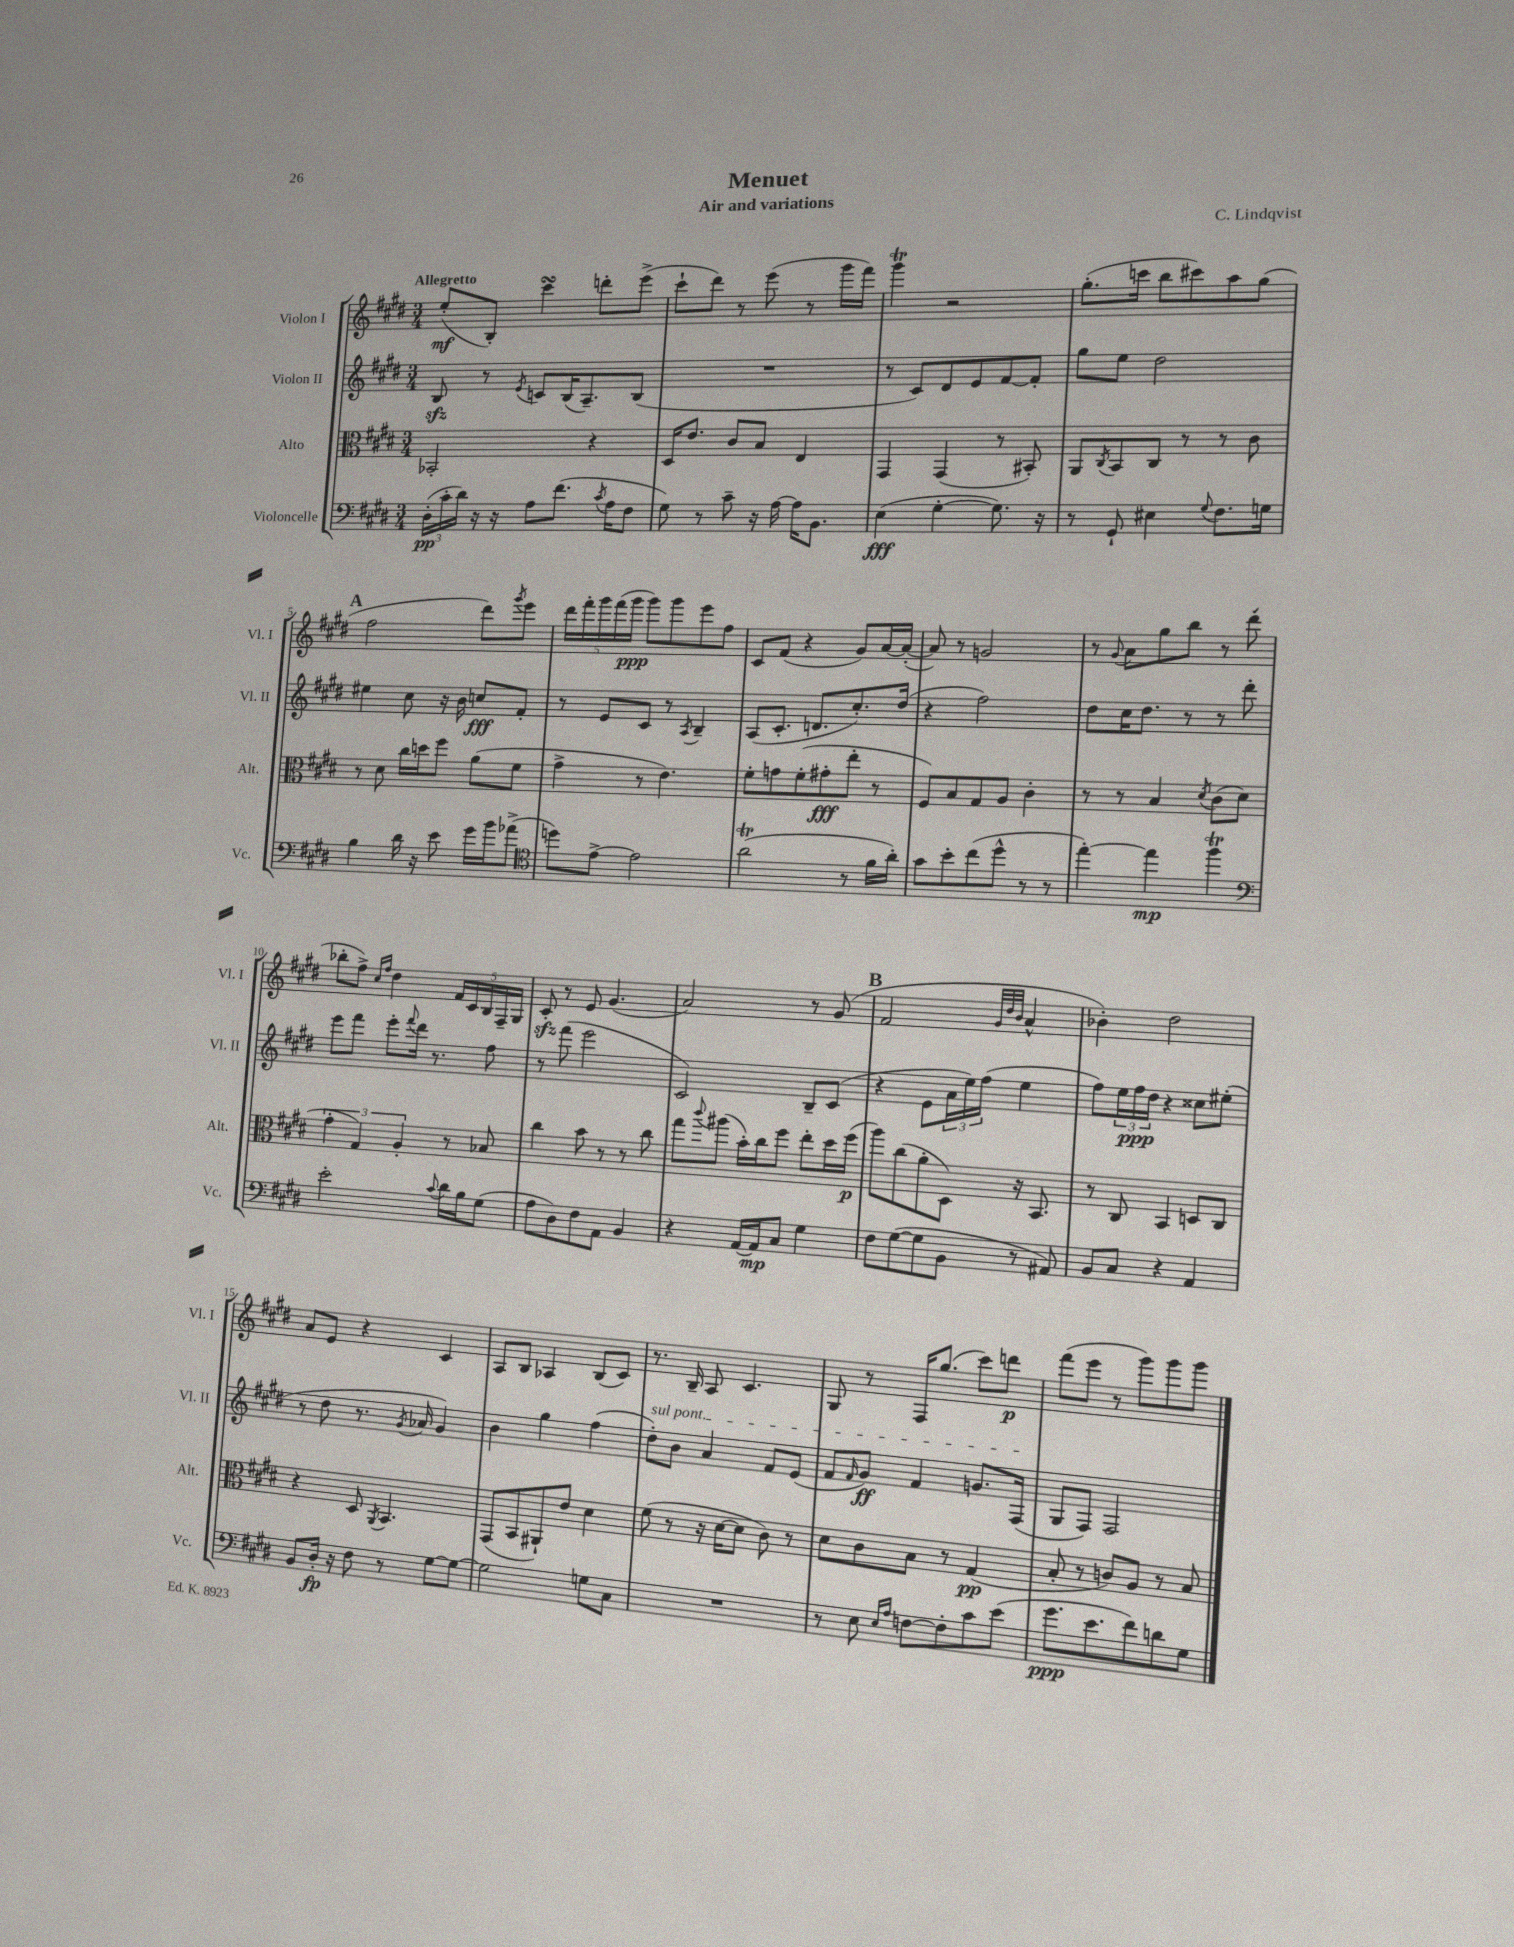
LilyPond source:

\header { title = "Menuet" composer = "C. Lindqvist" subtitle = "Air and variations" }
<<
\new StaffGroup <<
\new Staff = "s0" \with { instrumentName = "Violon I" shortInstrumentName = "Vl. I" } {
    \clef treble \key e \major \numericTimeSignature \time 3/4 \tempo "Allegretto"
    e''8-.\mf( b8-.) cis'''4\turn d'''8-. e'''8->( |
    cis'''8-! dis'''8) r8 e'''8( r8 gis'''16 fis'''16) |
    gis'''4\trill r2 |
    gis''8.-.( c'''16 b''8 cis'''8) a''8 gis''8( |
    \mark \markup { \bold "A" } fis''2 dis'''8) \acciaccatura { gis'''8 } e'''8 |
    \tuplet 5/4 { dis'''16 fis'''16-. gis'''16 fis'''16( gis'''16\ppp } gis'''8) gis'''8 e'''8 fis''8 |
    cis'8 fis'8( r4 gis'8) a'16~ a'16~-.( |
    a'8) r8 g'2 |
    r8 \appoggiatura { gis'8 } a'8 gis''8 b''8 r8 dis'''8-.( |
    bes''8-. fis''8->) \grace { cis''16 fis''16 } dis''4 \tuplet 5/4 { fis'16 cis'16 b16 fis16-- gis16 } |
    cis'8-.\sfz r8 e'8 gis'4.( |
    a'2) r8 gis'8( |
    \mark \markup { \bold "B" } fis'2 \grace { gis'32 dis''32 b'32 } a'4-^ |
    bes'4-.) dis''2 |
    a'8 e'8 r4 cis'4 |
    a8 b8 aes4 b8( cis'8) |
    r8. b16-- a8 cis'4. |
    gis8 r8 fis16 gis''8.( cis'''8) d'''8\p |
    fis'''8( e'''8 r8 gis'''8) gis'''8 gis'''8 \bar "|." |
}
\new Staff = "s1" \with { instrumentName = "Violon II" shortInstrumentName = "Vl. II" } {
    \clef treble \key e \major \numericTimeSignature \time 3/4
    b8\sfz r8 \acciaccatura { e'8 } c'8 b16( a8.--) b8( |
    R2. |
    r8 cis'8) dis'8 e'8 fis'8~ fis'8-. |
    gis''8 e''8 dis''2 |
    \mark \markup { \bold "A" } eis''4 cis''8 r16 b'16 c''8\fff fis'8-. |
    r8 e'8 cis'8 r8 \acciaccatura { a8 } b4-- |
    a8( cis'8.-. d'8. cis''8.-.) dis''16( |
    r4 fis''2) |
    dis''8 cis''16 dis''8. r8 r8 dis'''8-. |
    e'''8 fis'''8 e'''8-. \appoggiatura { fis'''8 } dis'''16 r8. fis''8 |
    r8 fis'''8( e'''2 |
    cis'2) b8-- cis'8( |
    \mark \markup { \bold "B" } r4 e'8 \tuplet 3/2 { a'16 e''16) fis''16( } e''4 |
    fis''8) \tuplet 3/2 { e''16 fis''16\ppp dis''16 } r4 cisis''8 eis''8-.( |
    r8 dis''8 r8. \acciaccatura { gis'8 } aes'16 gis'4) |
    b'4 gis''4 fis''4( |
    \once \override TextSpanner.bound-details.left.text = \markup { \italic "sul pont." } dis''8-.\startTextSpan) b'8 a'4 fis'8 e'8( |
    fis'8 \grace { fis'16 } gis'8\ff) fis'4 g'8. fis16\stopTextSpan( |
    gis8 fis8) fis2 \bar "|." |
}
\new Staff = "s2" \with { instrumentName = "Alto" shortInstrumentName = "Alt." } {
    \clef alto \key e \major \numericTimeSignature \time 3/4
    bes,2-. r4 |
    dis16 e'8. cis'8 b8 e4 |
    gis,4 gis,4( r8 bis,8-.) |
    a,8 \acciaccatura { cis8 } b,8 cis8 r8 r8 cis'8 |
    \mark \markup { \bold "A" } r8 dis'8 cis''16 d''16 fis''8 a'8( fis'8 |
    gis'4-> r8 e'4.) |
    fis'8-. g'8 fis'8-.( gis'8-.\fff e''8-. r8 |
    fis8) b8 gis8 a8 cis'4-. |
    r8 r8 b4 \acciaccatura { dis'8 } cis'8( dis'8 |
    \tuplet 3/2 { gis'4-. gis4) a4-. } r8 bes8 |
    cis''4 b'8 r8 r8 cis''8 |
    gis''8 \appoggiatura { cis'''8 } ais''8( b'16-.) cis''16 fis''8 e''8-. dis''16 fis''16\p( |
    \mark \markup { \bold "B" } a''8) cis''8( a'8-. dis8) r16 b,8. |
    r8 cis8 b,4 d8 cis8 |
    r4 dis8 \acciaccatura { a,8 } b,4. |
    gis,8( b,8 ais,8-!) e'8 dis'4 |
    fis'8( r8 r16 dis'16~ dis'8 cis'8) r8 |
    dis'8 cis'8 b8 r8 gis4\pp( |
    b8-. r8 c'8) a8 r8 b8 \bar "|." |
}
\new Staff = "s3" \with { instrumentName = "Violoncelle" shortInstrumentName = "Vc." } {
    \clef bass \key e \major \numericTimeSignature \time 3/4
    \tuplet 3/2 { dis16-.\pp( cis'16-. dis'16) } r16 r16 a8 fis'8.( \acciaccatura { cis'8 } a16 fis8 |
    gis8) r8 cis'8-- r16 a16~ a16 b,8. |
    e4\fff( gis4~-. gis8.) r16 |
    r8 gis,8-! eis4 \appoggiatura { gis8 } fis8. g16 |
    \mark \markup { \bold "A" } b4 dis'16 r16 e'8 gis'16 b'16 aes'8->( |
    \clef tenor d''8) e'8~-> e'2 |
    a'2\trill( r8 fis'16 a'16-.) |
    gis'8 b'8-. cis''8( dis''8-^ r8 r8 |
    e''4~-.) e''4\mp fis''4\trill |
    \clef bass e'2-. \appoggiatura { cis'8 } dis'16 b16 gis8( |
    a8 dis8) fis8 a,8 b,4 |
    r4 a,16~ a,16\mp cis8 gis4 |
    \mark \markup { \bold "B" } fis8 gis8~( gis8 b,8 r8 ais,8) |
    b,8 cis8 r4 a,4 |
    b,8 dis16-.\fp r16 fis8 r8 gis8~ gis8~ |
    gis2 g8 cis8 |
    R2. |
    r8 e8 \grace { e16 a16 } f8~ f8-. cis'8 e'8( |
    gis'8.\ppp e'8. fis'8) d'8 gis8 \bar "|." |
}
>>
>>
